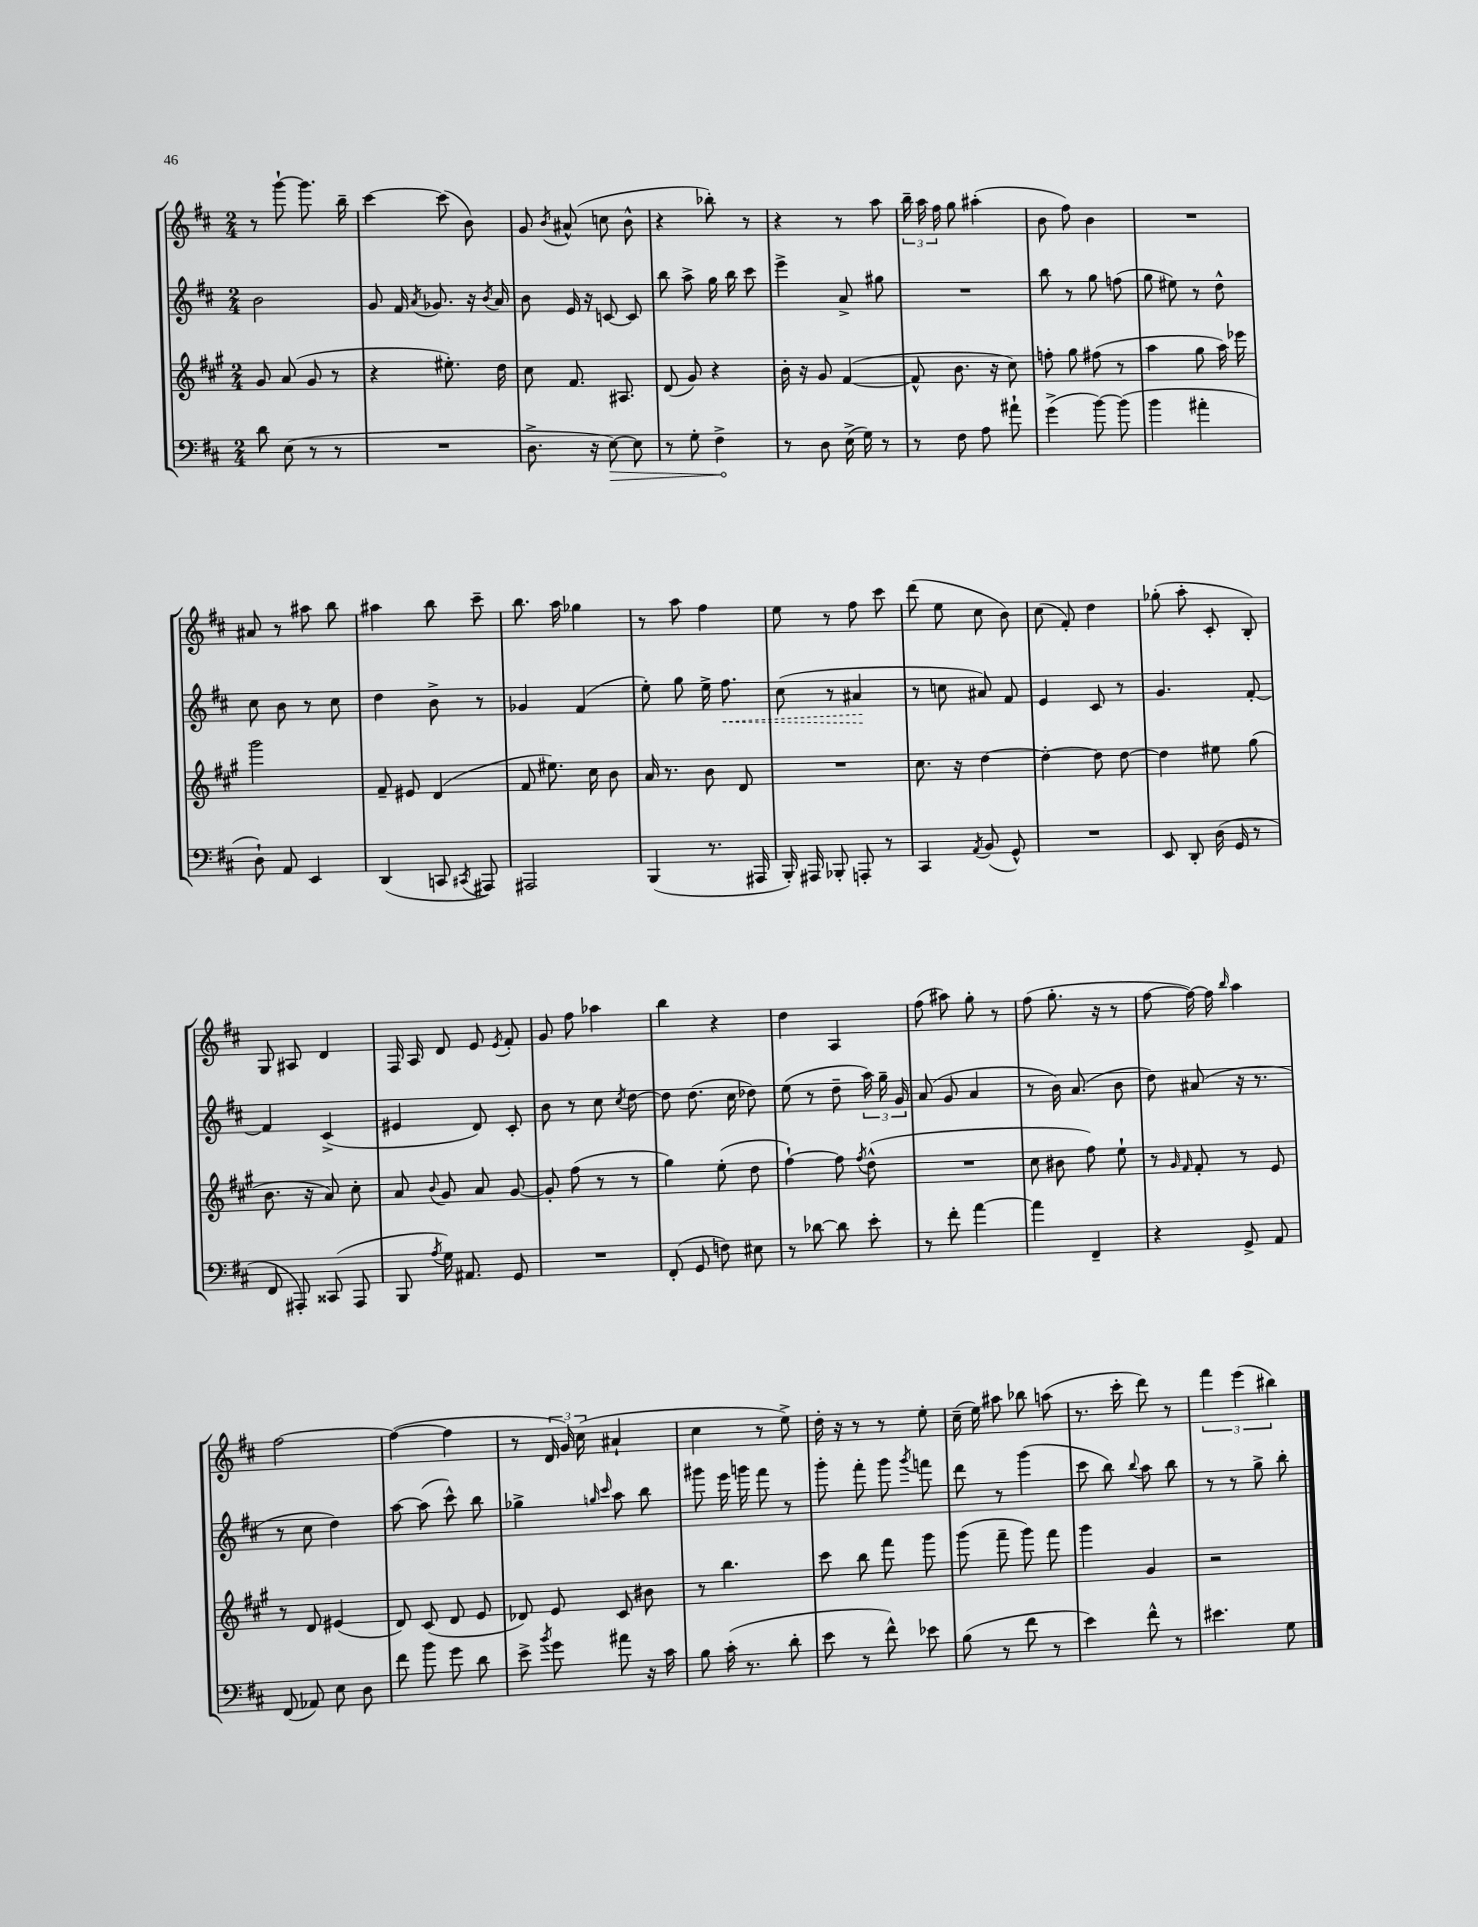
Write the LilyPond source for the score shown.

<<
\new StaffGroup <<
\new Staff = "s0" {
    \clef treble \key d \major \numericTimeSignature \time 2/4
    \autoBeamOff r8 g'''8~-! g'''8. b''16-- |
    cis'''4~ cis'''8( b'8) |
    g'8 \acciaccatura { b'8 } ais'8-^( c''8 b'8-^ |
    r4 bes''8-.) r8 |
    r4 r8 a''8 |
    \tuplet 3/2 { b''16-- a''16 fis''16 } g''8 ais''4-.( |
    b'8 fis''8) b'4 |
    R2 |
    ais'8 r8 ais''8 b''8 |
    ais''4 b''8 cis'''8-- |
    b''8. a''16 ges''4 |
    r8 a''8 fis''4 |
    e''8 r8 fis''8 cis'''8 |
    d'''8( e''8 cis''8 b'8) |
    cis''8( fis'8-.) d''4 |
    ges''8-.( a''8-. cis'8-. b8-.) |
    g8 ais8 d'4 |
    fis16 a16 d'8 e'8 \acciaccatura { e'8 } fis'8-. |
    g'8 fis''8 aes''4 |
    b''4 r4 |
    d''4 a4 |
    fis''8( ais''8) g''8-. r8 |
    fis''8( g''8.-. r16 r8 |
    fis''8~ fis''16~) fis''16 \grace { b''16 } a''4 |
    fis''2~ |
    fis''4~( fis''4 |
    r8 \tuplet 3/2 { d'16 g'16) cis''16( } ais'4-! |
    cis''4 r8 e''8->) |
    d''16-. r16 r8 r8 e''8-. |
    cis''16--( e''16) ais''8 bes''8 a''8( |
    r8. cis'''16-. d'''8) r8 |
    \tuplet 3/2 { fis'''4 e'''4( bis''4) } \bar "|." |
}
\new Staff = "s1" {
    \clef treble \key d \major \numericTimeSignature \time 2/4
    \autoBeamOff b'2 |
    g'8 fis'16 \acciaccatura { a'8 } ges'8. r16 \acciaccatura { b'8 } a'16 |
    b'8 e'16 r16 c'8~ c'8 |
    b''8 a''8-> g''16 b''16 cis'''8 |
    e'''4-> a'8-> gis''8 |
    R2 |
    b''8 r8 g''8 f''8( |
    g''8 eis''8) r8 d''8-^ |
    cis''8 b'8 r8 cis''8 |
    d''4 b'8-> r8 |
    ges'4 fis'4( |
    e''8-.) g''8 e''16-> \once \override Hairpin.style = #'dashed-line fis''8.\< |
    cis''8( r8 ais'4\! |
    r8 c''8 ais'8) fis'8 |
    e'4 cis'8 r8 |
    g'4. fis'8~-. |
    fis'4 cis'4->( |
    eis'4 d'8) cis'8-. |
    b'8 r8 cis''8 \acciaccatura { cis''8 } d''8~ |
    d''8 d''8.( cis''16 des''8) |
    e''8( r8 d''8-- \tuplet 3/2 { a''16) g''16-- g'16 } |
    a'8( g'8 a'4 |
    r8 b'16) a'8.( b'8 |
    d''8) ais'8( r16 r8. |
    r8 cis''8 d''4) |
    a''8~ a''8( cis'''8-^) b''8 |
    ges''4-> \grace { g''16 cis'''16 } a''8 b''8 |
    gis'''8 e'''16 g'''16 fis'''8 r8 |
    g'''8-. fis'''8-. g'''8 \acciaccatura { g'''8 } f'''8 |
    d'''8 r8 g'''4( |
    cis'''8 b''8) \appoggiatura { b''8 } a''8 b''8 |
    r8 r8 g''8-> b''8-. \bar "|." |
}
\new Staff = "s2" {
    \clef treble \key a \major \numericTimeSignature \time 2/4
    \autoBeamOff gis'8 a'8( gis'8 r8 |
    r4 eis''8.-.) d''16 |
    cis''8 fis'8. ais8. |
    d'8( gis'8) r4 |
    b'16-. r16 gis'8 fis'4~( |
    fis'8-^ b'8. r16 cis''8) |
    f''8-. gis''8 fis''8( r8 |
    a''4 gis''8 a''16) ees'''16 |
    gis'''2 |
    fis'8-- eis'8 d'4( |
    fis'8 eis''8.) cis''16 b'8 |
    a'16 r8. b'8 d'8 |
    R2 |
    cis''8. r16 d''4~ |
    d''4~-. d''8 d''8~ |
    d''4 eis''8 gis''8( |
    b'8. r16 a'8) cis''8-. |
    a'8 \appoggiatura { b'8 } gis'8 a'8 gis'8~ |
    gis'8-. fis''8( r8 r8 |
    gis''4) e''8-.( d''8 |
    fis''4~-!) fis''8 \acciaccatura { fis''8 } d''8-^( |
    R2 |
    cis''8 bis'8 fis''8) e''8-! |
    r8 \grace { gis'16 fis'16 } fis'8-. r8 e'8 |
    r8 d'8 eis'4( |
    d'8) cis'8( d'8 e'8 |
    des'8) e'8 cis'8 bis'8 |
    r8 b''4. |
    cis'''8 b''8 fis'''8 gis'''8 |
    gis'''8( fis'''8-- gis'''8) fis'''8 |
    gis'''4 gis'4 |
    r2 \bar "|." |
}
\new Staff = "s3" {
    \clef bass \key d \major \numericTimeSignature \time 2/4
    \autoBeamOff d'8 e8( r8 r8 |
    R2 |
    d8.-> r16 \once \override Hairpin.circled-tip = ##t e8~\>) e8 |
    r8 g8-. fis4->\! |
    r8 d8 e16->( g16) r8 |
    r8 fis8 a8 ais'8-! |
    g'4->( b'8~) b'8( |
    b'4 ais'4-. |
    d8-!) a,8 e,4 |
    d,4( c,8 \acciaccatura { cis,8 } ais,,8) |
    ais,,2 |
    b,,4( r8. ais,,16 |
    b,,16-.) ais,,16 bes,,8-. a,,8-. r8 |
    cis,4 \acciaccatura { a,8 } b,8( g,8-^) |
    R2 |
    e,8 d,8-. d16( g,16 r8 |
    fis,8 ais,,8-.) cisis,8( ais,,8 |
    b,,8 \acciaccatura { a8 } g16) ais,8. g,8 |
    R2 |
    fis,8-.( g,8 f8) eis8 |
    r8 des'8~ des'8 e'8-. |
    r8 fis'8-. a'4~ |
    a'4 fis,4-- |
    r4 g,8-> a,8 |
    fis,8( aes,8) e8 d8 |
    fis'8 b'8 g'8 d'8 |
    e'8-> \acciaccatura { b'8 } g'8 ais'8 r16 cis'16 |
    b8 cis'16-.( r8. d'8-. |
    e'8 r8 fis'8-^) ees'8 |
    b8( r8 fis'8 r8 |
    e'4) fis'8-^ r8 |
    eis'4. g8 \bar "|." |
}
>>
>>
\layout { \context { \Score \remove "Bar_number_engraver" } }
